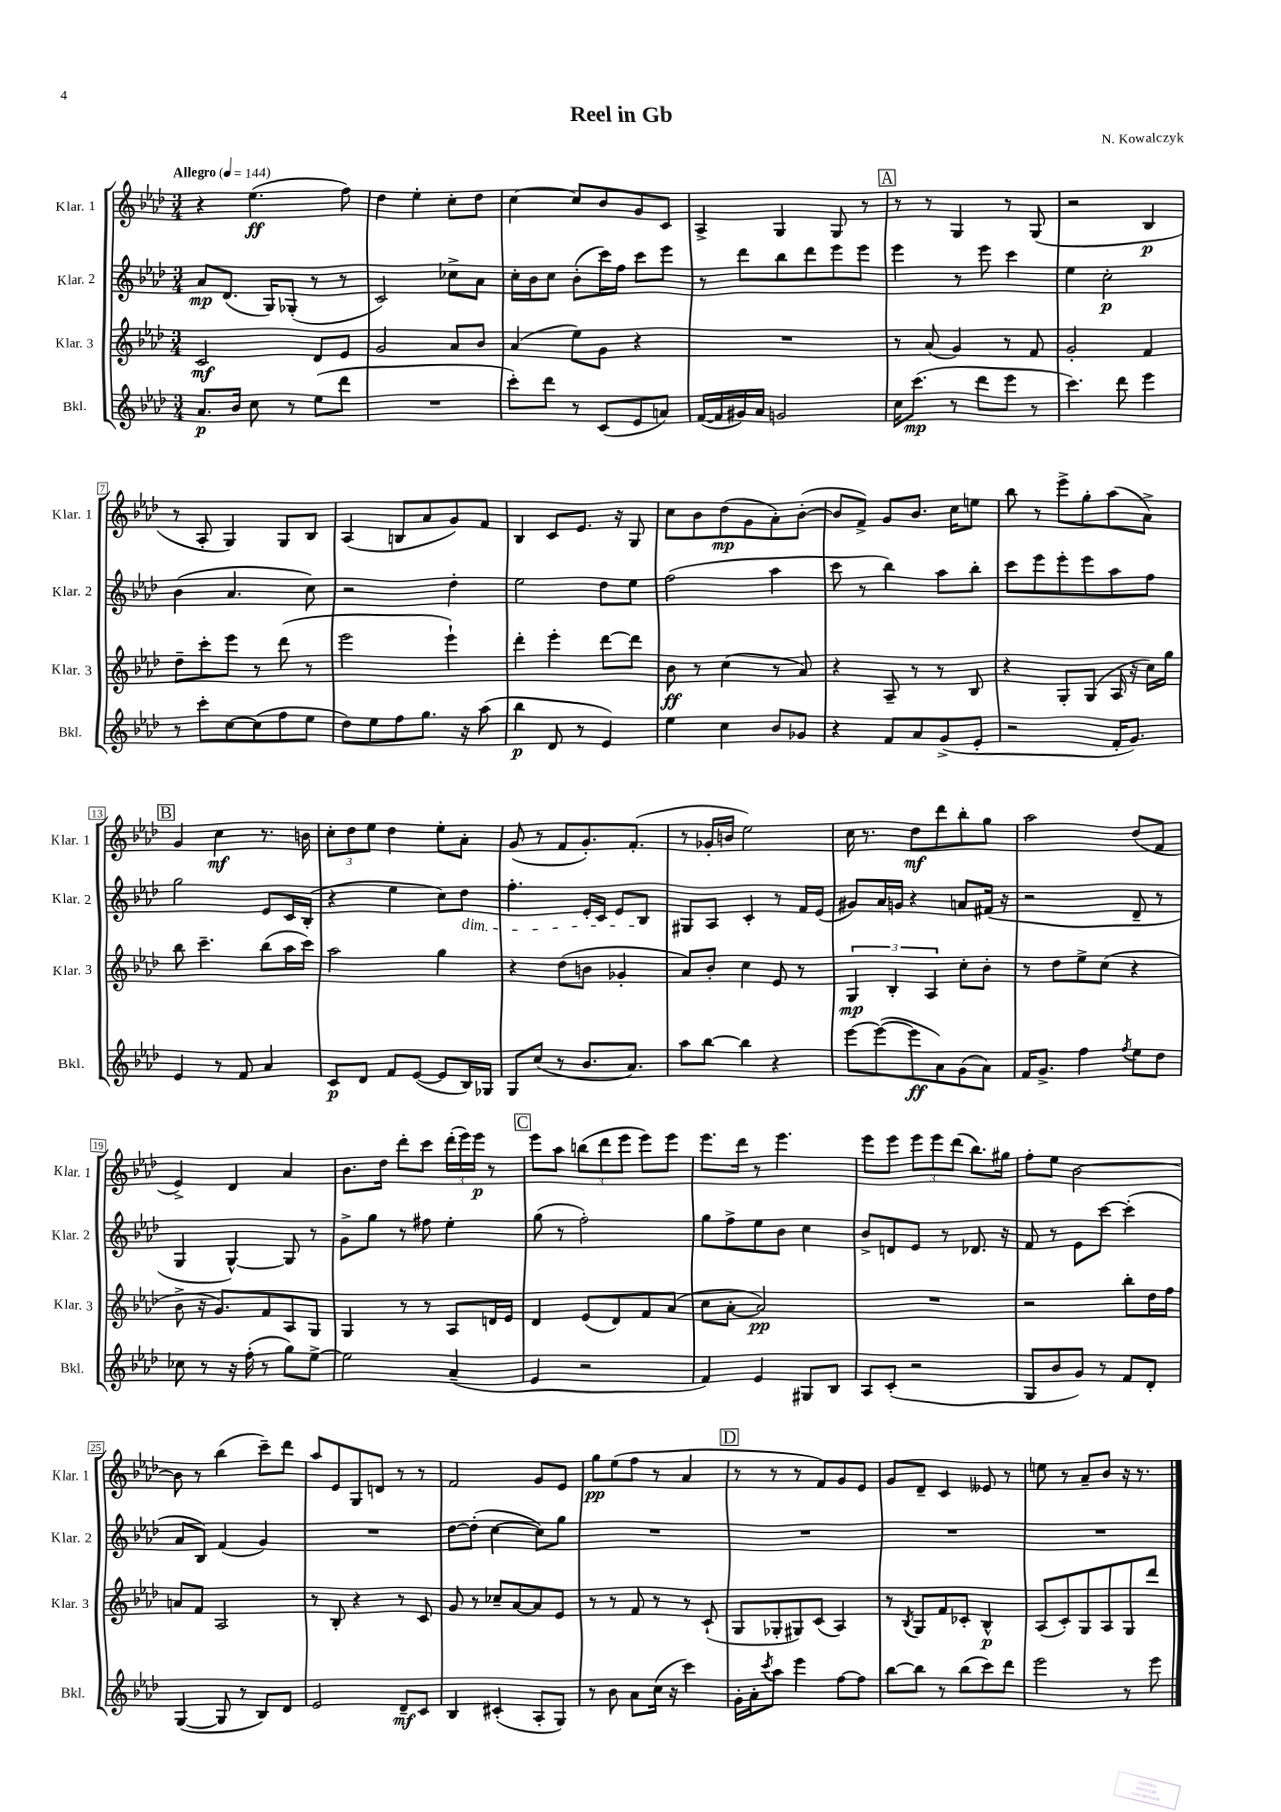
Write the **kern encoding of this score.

**kern	**kern	**kern	**kern
*staff4	*staff3	*staff2	*staff1
*clefG2	*clefG2	*clefG2	*clefG2
*k[b-e-a-d-]	*k[b-e-a-d-]	*k[b-e-a-d-]	*k[b-e-a-d-]
*M3/4	*M3/4	*M3/4	*M3/4
*MM144	*MM144	*MM144	*MM144
8.a-	2c	8a-	4r
.	.	(8.d-	.
16b-	.	.	.
8cc	.	.	(4.ee-
.	.	16G)	.
8r	.	(8G-'	.
(8ee-	8d-	8r	.
8ddd-	8e-	8r	8ff)
=	=	=	=
2.r	2g	2c)	4dd-
.	.	.	4ee-'
.	8a-	8cc-^	8cc'
.	8b-	8a-	8dd-
=	=	=	=
8ccc')	(4a-	16cc'	[4cc
.	.	16b-	.
8ddd-	.	8cc	.
8r	8ee-)	(8b-'	8cc]
(8c	8g	16ccc)	8b-
.	.	16ff	.
8e-	4r	8ccc	8g
8a)	.	8eee-	8c
=	=	=	=
([16f	2.r	8r	4A-^
16f]	.	.	.
16g#)	.	8ddd-	.
16a-	.	.	.
2g	.	8bb-	4G
.	.	8ddd-	.
.	.	8eee-	8G
.	.	8eee-	8r
=	=	=	=
16cc	8r	4eee-	8r
(8.ccc	.	.	.
.	(8a-	.	8r
8r	4g)	8r	4G
8ddd-	.	8eee-	.
8eee-	8r	4ccc	8r
8r	8f	.	(8G
=	=	=	=
4.ccc)	2g'	4ee-	2r
.	.	2cc'	.
8ddd-	.	.	.
4eee-	4f	.	4B-
=	=	=	=
8r	8dd-~	(4b-	8r
8ccc'	8ccc'	.	8A-'
[8cc	8eee-	4.a-	4G)
(8cc]	8r	.	.
8ff	(8ddd-	.	8G
8ee-	8r	8cc)	8B-
=	=	=	=
8dd-)	2eee-	2r	(4A-
8ee-	.	.	.
8ff	.	.	8B
8.gg	.	.	8a-
.	4eee-`)	4dd-'	8g)
16r	.	.	.
(8aa-	.	.	8f
=	=	=	=
4bb-	4ddd-'	2ee-	4B-
8d-	4eee-'	.	8c
8r	.	.	8.e-
4e-)	[8ddd-	8dd-	.
.	.	.	16r
.	8ddd-]	8ee-	8G
=	=	=	=
4ee-	8b-	(2ff	8cc
.	8r	.	8b-
4cc	(4cc	.	(8dd-
.	.	.	8g
8b-	8r	4aa-	8a-')
8g-	8a-)	.	([8b-'
=	=	=	=
4r	4r	8ccc	8b-]
.	.	8r	8f^)
8f	8A-~	4bb-)	8g
8a-	8r	.	8.b-
(8g^	8r	8aa-	.
.	.	.	16cc
8e-'	8B-	8bb-'	8ee
=	=	=	=
2r	4r	8ccc	8bb-
.	.	8eee-	8r
.	8G'	8eee-'	8eee-^
.	(8G	8eee-	8gg'
16f'	16A-	8aa-	(8aa-
8.g)	16r	.	.
.	16cc)	8ff	8a-^)
.	16gg	.	.
=	=	=	=
4e-	8bb-	2gg	4g
.	4.ccc~	.	.
8r	.	.	4cc
8f	.	.	.
4a-	(8bb-	8e-	8.r
.	16aa-	16c	.
.	16ccc)	(16B-'	16b
=	=	=	=
8c	2aa-	4r	12cc'
.	.	.	12dd-
8d-	.	.	.
.	.	.	12ee-
8f	.	4ee-	4dd-
([8e-	.	.	.
8e-]	4gg	8cc)	8ee-'
16B-)	.	8dd-	8a-'
16G-	.	.	.
=	=	=	=
8G	4r	4.ff'	(8g
(8cc	.	.	8r
8r	(8dd-	.	8f
8.b-	8b	16e-'	8.g')
.	.	16c	.
.	4g-'	8e-	.
8.a-)	.	.	(8.f'
.	.	8B-	.
=	=	=	=
8aa-	8a-)	8G#	8r
[8bb-	8b-'	8A-	16g-'
.	.	.	16b
4bb-]	4cc	4c'	2ee-)
4r	8e-	8r	.
.	8r	16f	.
.	.	(16e-	.
=	=	=	=
[8eee-	6G	8g#)	16cc
.	.	.	8.r
(8eee-_	.	16a-	.
.	6B-'	.	.
.	.	16g	.
8eee-]	.	4r	8dd-
.	6A-	.	.
8a-)	.	.	8ddd-
(8g	8cc'	8a	8bb-'
8a-)	8b-'	(16f#	8gg
.	.	16r	.
=	=	=	=
16f	8r	2r	2aa-
8.g^	.	.	.
.	8dd-	.	.
4ff	8ee-^	.	.
.	(8cc	.	.
8qff	.	.	.
8ee-	4r	8d-~	(8dd-
8dd-	.	8r	8f
=	=	=	=
8cc-	8b-^	4G	4e-^)
8r	16r	.	.
.	8.g)	.	.
16r	.	[4G^^)	4d-
(16ff'	.	.	.
8r	8f	.	.
8gg)	8A-	8G]	4a-
[8ee-^	8G	8r	.
=	=	=	=
2ee-]	4G	8g^	8.b-
.	.	8gg	.
.	.	.	16dd-
.	8r	8r	8ddd-'
.	8r	8ff#	8ccc
(4a-~	8A-	4ee-'	(24ddd-'
.	.	.	24eee-)
.	.	.	24eee-
.	16d	.	8r
.	16e-	.	.
=	=	=	=
4e-	4d-	(8gg	8eee-
.	.	8r	8aa-
2r	(8e-	2ff')	(12bb
.	.	.	12ddd-
.	8d-)	.	.
.	.	.	12eee-
.	8f	.	8eee-)
.	(8a-	.	8eee-
=	=	=	=
4f)	8cc	8gg	8.eee-
.	[8a-'	8ff^	.
.	.	.	16ddd-
4e-	2a-])	8ee-	8r
.	.	8b-	4.eee-
8G#	.	4cc	.
8B-	.	.	.
=	=	=	=
8A-	2.r	8b-^	8eee-
(8c'	.	8d	8eee-
2r	.	8e-	12eee-
.	.	.	12eee-
.	.	8r	.
.	.	.	(12ddd-
.	.	8.d-	8.bb-)
.	.	16r	16gg#
=	=	=	=
8G	2r	8f	8ff'
8b-	.	8r	8ee-
8g)	.	8e-	[2b-
8r	.	[8ccc	.
8f	8bb-'	(4ccc']	.
8d-'	16dd-	.	.
.	16ff	.	.
=	=	=	=
([4G	8a	8a-	8b-]
.	8f	8B-)	8r
8G]	2A-	(4f	(4bb-
8r	.	.	.
8B-)	.	4g)	8ccc~)
8d-	.	.	8ddd-
=	=	=	=
2e-	8r	2.r	8aa-
.	8B-'	.	8e-
.	4r	.	8G
.	.	.	8d
8d-~	8r	.	8r
8c	8c	.	8r
=	=	=	=
4B-	8g	[8dd-	2f
.	8r	(8dd-']	.
(4c#'	8cc-~	[4cc	.
.	[8a-	.	.
8A-'	8a-]	8cc])	8g
8G)	8e-	8gg	8e-
=	=	=	=
8r	8r	2.r	8gg
8b-	8r	.	(8ee-
8a-	8f	.	8ff
(16cc	8r	.	8r
16r	.	.	.
4ccc)	8r	.	4a-
.	(8c`	.	.
=	=	=	=
16g'	8G	2.r	8r
16a-'	.	.	.
8qccc	.	.	.
8aa-	8G-'	.	8r
4eee-	8G#)	.	8r
.	(8c	.	8f)
[8ff	4A-)	.	8g
8ff]	.	.	8e-
=	=	=	=
[8bb-	8r	2.r	8g
.	8qB-	.	.
8bb-]	8G	.	8d-~
8r	8f	.	4c
(8bb-	8c-'	.	.
8ccc)	4B-^^	.	8e--
8ddd-	.	.	8r
=	=	=	=
2eee-	(8A-	2.r	8ee
.	8c')	.	8r
.	8G	.	8a-~
.	8A-	.	8b-
8r	8G	.	16r
.	.	.	8.r
8eee-	8ddd-	.	.
==	==	==	==
*-	*-	*-	*-
